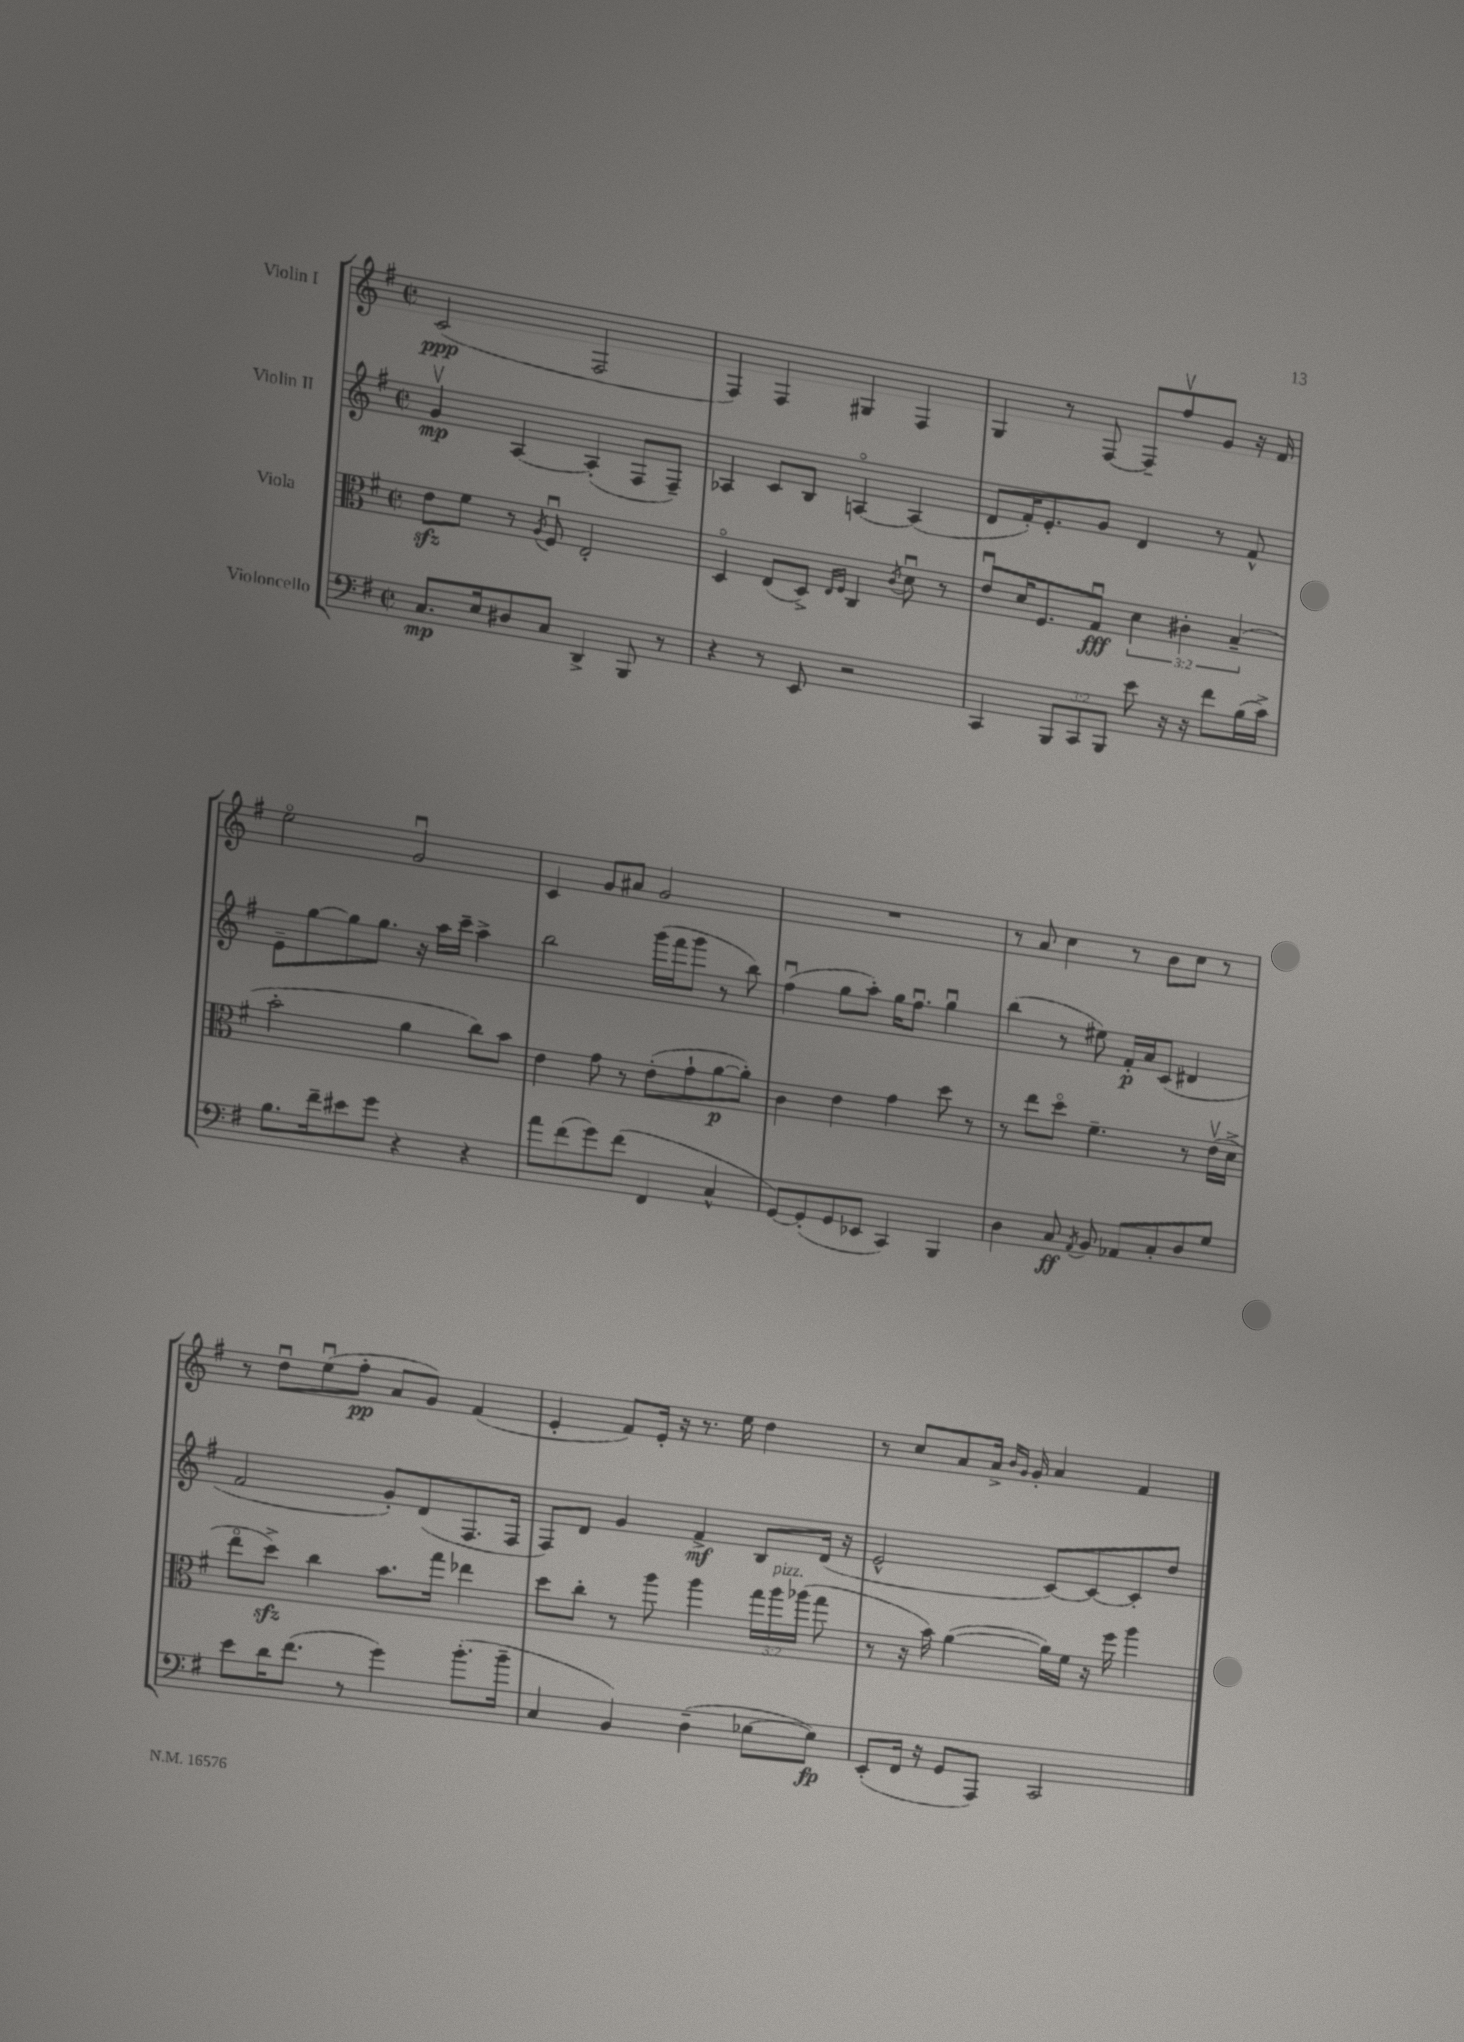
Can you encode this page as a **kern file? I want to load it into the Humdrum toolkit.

**kern	**dynam	**kern	**dynam	**kern	**dynam	**kern	**dynam
*part4	*part4	*part3	*part3	*part2	*part2	*part1	*part1
*staff4	*staff4	*staff3	*staff3	*staff2	*staff2	*staff1	*staff1
*I"Violoncello	*	*I"Viola	*	*I"Violin II	*	*I"Violin I	*
*clefF4	*	*clefC3	*	*clefG2	*	*clefG2	*
*k[f#]	*	*k[f#]	*	*k[f#]	*	*k[f#]	*
*M2/2	*	*M2/2	*	*M2/2	*	*M2/2	*
*met(c|)	*	*met(c|)	*	*met(c|)	*	*met(c|)	*
=1	=1	=1	=1	=1	=1	=1	=1
8.C/L	mp	8ezz\L	.	4gv/	mp	(2c/	ppp
.	.	8f#\J	.	.	.	.	.
16E/k	.	.	.	.	.	.	.
8D#X/	.	8r	.	[4A/	.	.	.
.	.	8qA/	.	.	.	.	.
8C/J	.	8F#u/	.	.	.	.	.
4DD^/	.	2E'/	.	(4A'/]	.	2F#/	.
8BBB/	.	.	.	8F#/L	.	.	.
8r	.	.	.	8F#~/J)	.	.	.
=2	=2	=2	=2	=2	=2	=2	=2
4r	.	4D/	.	4A-X/	.	4F#/)	.
8r	.	(8E/L	.	8c/L	.	4F#/	.
8EE/	.	8D^/J)	.	8B/J	.	.	.
.	.	16qqE/LL	.	.	.	.	.
.	.	16qqF#/JJ	.	.	.	.	.
2r	.	4C/	.	[4An/	.	4G#X/	.
.	.	8qc/	.	.	.	.	.
.	.	8du\	.	(4A/]	.	4F#/	.
.	.	8r	.	.	.	.	.
=3	=3	=3	=3	=3	=3	=3	=3
4CC/	.	8eu/L	.	8d/L	.	4G/	.
.	.	16d/K	.	16f#'/K)	.	.	.
.	.	8.F#/	.	8.e'/	.	.	.
12BBB/L	.	.	.	.	.	8r	.
12CC/	.	.	.	.	.	.	.
.	.	8Gu/J	fff	8g/J	.	[8F#/	.
12BBB/J	.	.	.	.	.	.	.
8e\	.	6d\	.	4d/	.	8F#~/L]	.
16r	.	.	.	.	.	8ff#v/	.
.	.	6c#X'\	.	.	.	.	.
16r	.	.	.	.	.	.	.
8f#\L	.	.	.	8r	.	8g/J	.
.	.	(6B~/	.	.	.	.	.
(16B\L	.	.	.	8f#^^/	.	16r	.
16c^\JJ)	.	.	.	.	.	16f#/	.
!!LO:LB:g=z
=4	=4	=4	=4	=4	=4	=4	=4
8.B\L	.	2b'\	.	8e~\L	.	2ee\	.
.	.	.	.	[8gg\	.	.	.
16f#~\k	.	.	.	.	.	.	.
8e#X\	.	.	.	8gg\]	.	.	.
8g\J	.	.	.	8.gg\J	.	.	.
4r	.	4a\	.	.	.	2gu/	.
.	.	.	.	16r	.	.	.
.	.	.	.	16aa\LL	.	.	.
.	.	.	.	16ccc~\JJ	.	.	.
4r	.	8cc\L)	.	4aa^\	.	.	.
.	.	8b\J	.	.	.	.	.
=5	=5	=5	=5	=5	=5	=5	=5
8a\L	.	4e\	.	2bb\	.	4c/	.
(8f#\	.	.	.	.	.	.	.
8g\)	.	8g\	.	.	.	8g/L	.
(8f#\J	.	8r	.	.	.	8a#X/J	.
4FF#/	.	(8e'\L	.	(16ggg\LL	.	2g/	.
.	.	.	.	16fff#\J	.	.	.
.	.	8g`\	.	8ggg\J	.	.	.
4C^^/	.	[8a\	p	8r	.	.	.
.	.	8a'\J])	.	8bb\)	.	.	.
=6	=6	=6	=6	=6	=6	=6	=6
[8GG/L)	.	4c\	.	(4ff#u\	.	1r	.
(8GG'/]	.	.	.	.	.	.	.
8GG/	.	4e\	.	8gg\L	.	.	.
8EE-X/J	.	.	.	8aa'\J)	.	.	.
4CC/)	.	4g\	.	16gg\KL	.	.	.
.	.	.	.	8.ff#u\J	.	.	.
4BBB/	.	8dd\	.	4ggu\	.	.	.
.	.	8r	.	.	.	.	.
=7	=7	=7	=7	=7	=7	=7	=7
4D\	.	8r	.	(4bb\	.	8r	.
.	.	8ee\L	.	.	.	8a/	.
8C/	ff	8dd\J	.	8r	.	4cc\	.
8qAA/	.	.	.	.	.	.	.
8BB/	.	4.f#~\	.	8ee#X\)	.	.	.
8AA-X/L	.	.	.	16f#'/LL	p	8r	.
.	.	.	.	16a/J	.	.	.
8C'/	.	.	.	(8c/J	.	8b\L	.
8D/	.	8r	.	4d#X/	.	8cc\J	.
8G/J	.	(16ev\LL	.	.	.	8r	.
.	.	16d^\JJ	.	.	.	.	.
!!LO:LB:g=z
=8	=8	=8	=8	=8	=8	=8	=8
8e\L	.	8ee\L	.	2f#/	.	8r	.
16d\K	.	8ddzz^\J)	.	.	.	8ddu\L	.
(8.f#\J	.	.	.	.	.	.	.
.	.	4cc\	.	.	.	(8eeu\	.
8r	.	.	.	.	.	8ff#'\J	pp
4g\)	.	8.b\L	.	8g'/L)	.	8a/L	.
.	.	.	.	(8d/	.	8g/J)	.
.	.	16gg\Jk	.	.	.	.	.
(8.b'\L	.	4ee-X\	.	8.F#/	.	(4f#/	.
16b~\Jk	.	.	.	16F#/Jk	.	.	.
=9	=9	=9	=9	=9	=9	=9	=9
4C/	.	8dd\L	.	8F#/L)	.	4e'/	.
.	.	8cc'\J	.	8d/J	.	.	.
4BB/)	.	8r	.	4g/	.	8f#/L)	.
.	.	8aa\	.	.	.	16e'/Jk	.
.	.	.	.	.	.	16r	.
(4D~\	.	4aa\	.	4f#^/	mf	8.r	.
.	.	.	.	.	.	16ee\	.
[8E-X\L	.	24gg\LL	.	8B/L	.	4dd\	.
!	!	!LO:TX:a:i:t=pizz.	!	!	!	!	!
.	.	24aa\	.	.	.	.	.
.	.	(24aa-X\JJ	.	.	.	.	.
8E-\J])	fp	8gg\	.	(16d/Jk	.	.	.
.	.	.	.	16r	.	.	.
=10	=10	=10	=10	=10	=10	=10	=10
(8EE'/L	.	8r	.	2e^^/	.	8r	.
16FF#/Jk	.	16r	.	.	.	8cc/L	.
16r	.	16b\)	.	.	.	.	.
8GG/L	.	([4a\	.	.	.	8a/	.
8AAA/J)	.	.	.	.	.	16a^/Jk	.
.	.	.	.	.	.	16qqb/LL	.
.	.	.	.	.	.	16qqg/JJ	.
.	.	.	.	.	.	16g'/	.
2CC/	.	16a\LL])	.	[8c/L)	.	4a/	.
.	.	16f#\JJ	.	.	.	.	.
.	.	16r	.	8c/_	.	.	.
.	.	16ff#\	.	.	.	.	.
.	.	4aa\	.	8c'/]	.	4f#/	.
.	.	.	.	8dd/J	.	.	.
==	==	==	==	==	==	==	==
*-	*-	*-	*-	*-	*-	*-	*-
